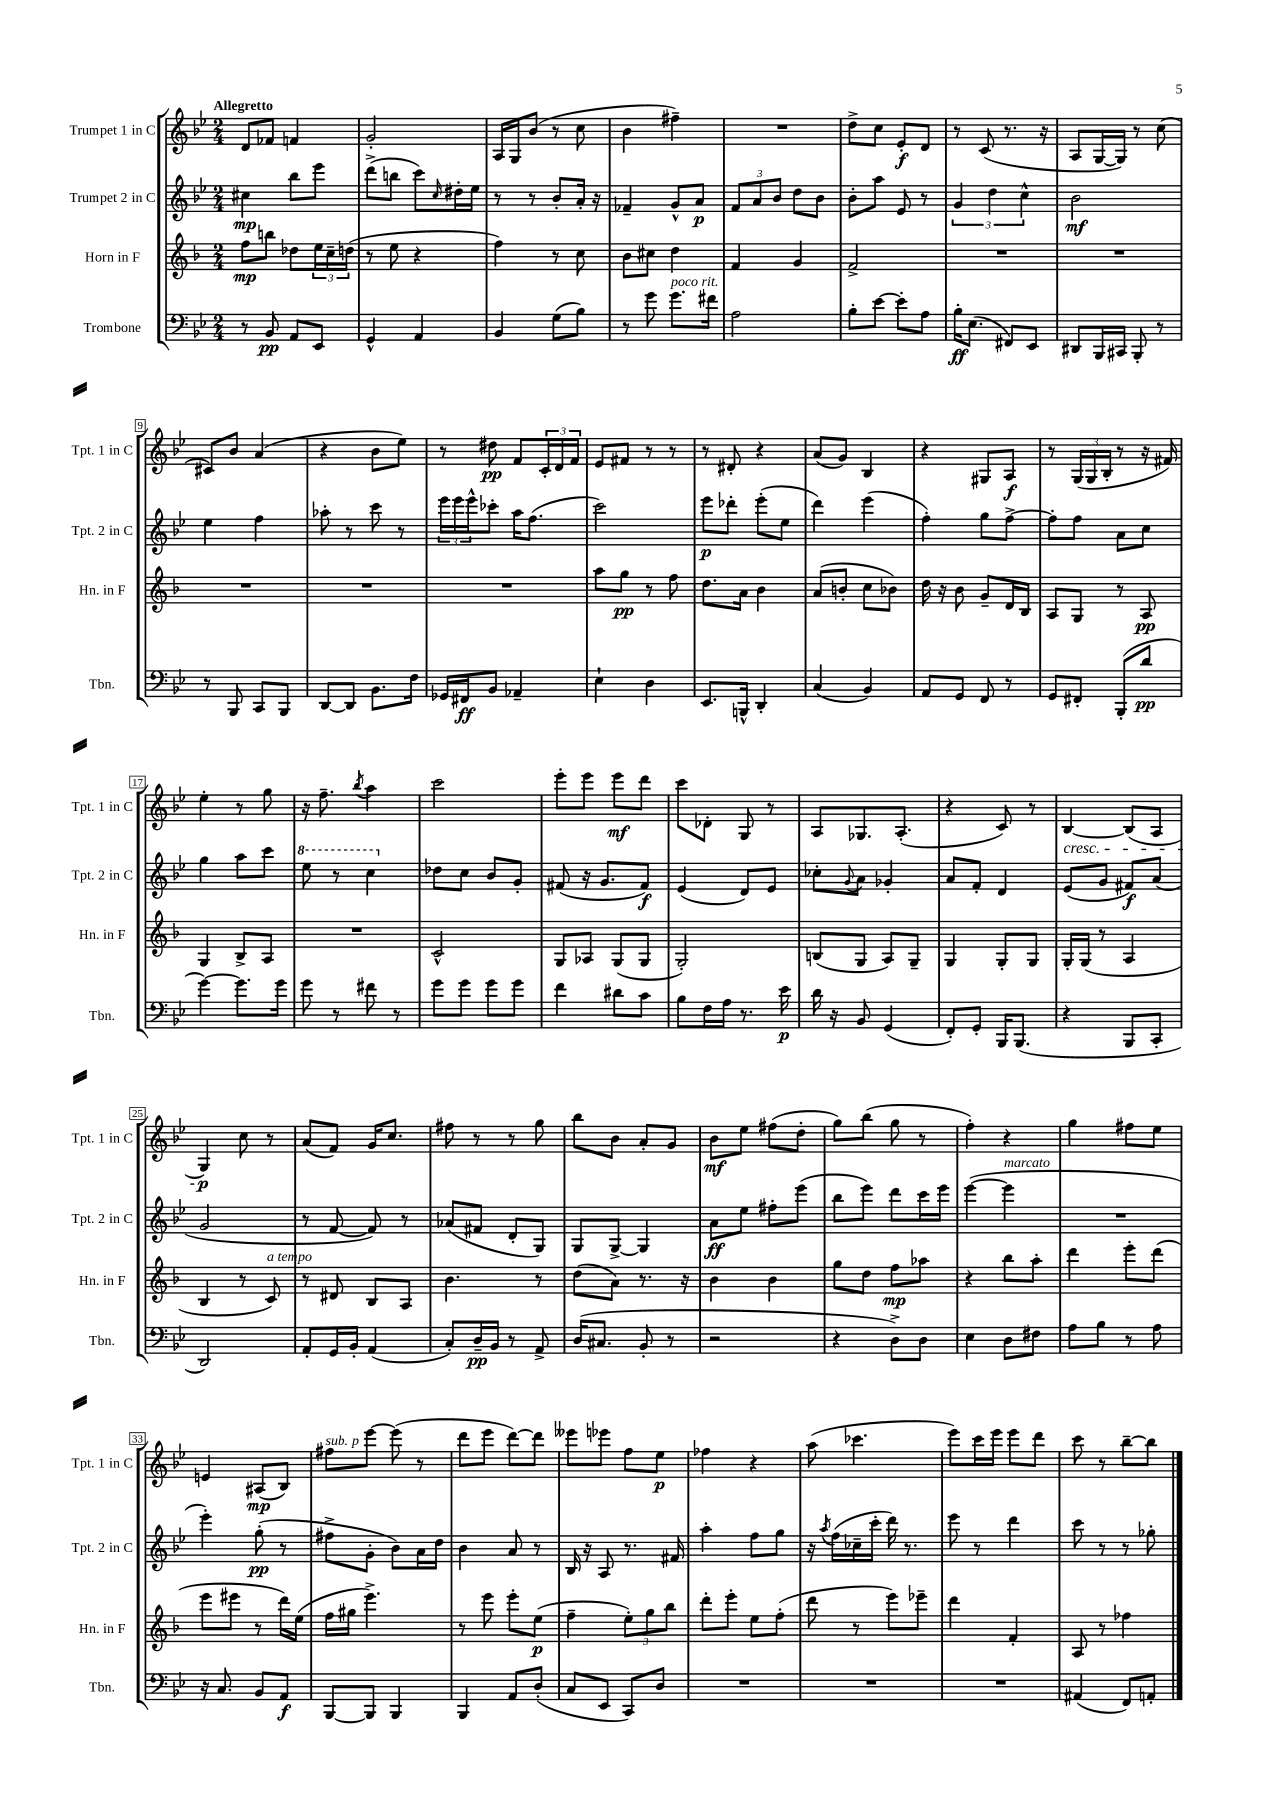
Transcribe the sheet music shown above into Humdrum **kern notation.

**kern	**kern	**kern	**kern
*staff4	*staff3	*staff2	*staff1
*clefF4	*clefG2	*clefG2	*clefG2
*k[b-e-]	*k[b-]	*k[b-e-]	*k[b-e-]
*M2/4	*M2/4	*M2/4	*M2/4
8r	8ff\L	4cc#\	8d/L
8BB-/	8bb\J	.	8f-/J
8AA/L	8dd-\L	8bb-\L	4f/
8EE-/J	24ee\L	8eee-\J	.
.	24cc~\	.	.
.	(24dd\JJ	.	.
=	=	=	=
4GG^^/	8r	(8ddd^\L	2g'/
.	8ee\	8bb\J	.
4AA/	4r	8ccc\L)	.
.	.	16qqcc/	.
.	.	16dd#'\L	.
.	.	16ee-\JJ	.
=	=	=	=
4BB-/	4ff\)	8r	16A/LL
.	.	.	16G/J
.	.	8r	(8b-/J
(8G\L	8r	8b-'/L	8r
8B-\J)	8cc\	16a'/Jk	8cc\
.	.	16r	.
=	=	=	=
8r	8b-\L	4f-~/	4b-\
8g\	8cc#\J	.	.
8.g\L	4dd\	8g^^/L	4ff#~\)
.	.	8a/J	.
16f#\Jk	.	.	.
=	=	=	=
2A\	4f/	12f/L	2r
.	.	12a/	.
.	.	12b-/J	.
.	4g/	8dd\L	.
.	.	8b-\J	.
=	=	=	=
8B-'\L	2f^/	8b-'\L	8dd^\L
[8e-\J	.	8aa\J	8cc\J
8e-'\]L	.	8e-/	8e-'/L
8A\J	.	8r	8d/J
=	=	=	=
16B-'\LK	2r	6g/	8r
(8.E-\J	.	.	.
.	.	.	(8c/
.	.	6dd\	.
8FF#/L)	.	.	8.r
.	.	6cc^^\	.
8EE-/J	.	.	.
.	.	.	16r
=	=	=	=
8DD#/L	2r	2b-\	8A/L
16BBB-/L	.	.	[16G/L
16CC#/JJ	.	.	16G/]JJ)
8BBB-'/	.	.	8r
8r	.	.	(8cc\
=	=	=	=
8r	2r	4ee-\	8c#/L)
8BBB-/	.	.	8b-/J
8CC/L	.	4ff\	(4a/
8BBB-/J	.	.	.
=	=	=	=
[8DD/L	2r	8aa-'\	4r
8DD/]J	.	8r	.
8.BB-\L	.	8ccc\	8b-\L
.	.	8r	8ee-\J)
16F\Jk	.	.	.
=	=	=	=
16GG-/LL	2r	24eee-\LL	8r
.	.	24eee-\	.
16FF#/J	.	.	.
.	.	24eee-^^\J	.
8BB-/J	.	8ccc-'\J	8dd#\
4AA-~/	.	16aa\LK	8f/L
.	.	(8.ff\J	.
.	.	.	24c'/L
.	.	.	24d/
.	.	.	24f/JJ
=	=	=	=
4E-`\	8aa\L	2ccc\)	8e-/L
.	8gg\J	.	8f#/J
4D\	8r	.	8r
.	8ff\	.	8r
=	=	=	=
8.EE-/L	8.dd\L	8eee-\L	8r
.	.	8ddd-'\J	8d#'/
16BBB^^/Jk	16a\Jk	.	.
4DD'/	4b-\	(8eee-'\L	4r
.	.	8ee-\J	.
=	=	=	=
(4C/	(8a/L	4ddd\)	(8a/L
.	8b'/J	.	8g/J)
4BB-/)	8cc\L	(4eee-\	4B-/
.	8b-\J)	.	.
=	=	=	=
8AA/L	16dd\	4ff'\)	4r
.	16r	.	.
8GG/J	8b-\	.	.
8FF/	8g~/L	8gg\L	8G#/L
8r	16d/L	[8ff^\J	8A/J
.	16B-/JJ	.	.
=	=	=	=
8GG/L	8A/L	8ff'\]L	8r
8FF#'/J	8G/J	8ff\J	(24G/LL
.	.	.	24G/
.	.	.	24B-'/JJ
(8BBB-'/L	8r	8a\L	8r
8d/J	8A/	8cc\J	16r
.	.	.	16f#/)
=	=	=	=
[4g\)	4G/	4gg\	4ee-'\
8.g\]L	8B-^/L	8aa\L	8r
.	8A/J	8ccc\J	8gg\
16g\Jk	.	.	.
=	=	=	=
8g\	2r	8eee-\	16r
.	.	.	8.ff~\
8r	.	8r	.
.	.	.	8qbb-/
8f#\	.	4ccc\	4aa\
8r	.	.	.
=	=	=	=
8g\L	2c^^/	8dd-\L	2ccc\
8g\J	.	8cc\J	.
8g\L	.	8b-/L	.
8g\J	.	8g'/J	.
=	=	=	=
4f\	8G/L	(8f#/	8eee-'\L
.	8A-/J	16r	8eee-\J
.	.	8.g/L	.
8d#\L	(8G/L	.	8eee-\L
8c\J	8G/J	8f#/J)	8ddd\J
=	=	=	=
8B-\L	2G'/)	(4e-/	8ccc\L
16F\L	.	.	8d-'\J
16A\JJ	.	.	.
8.r	.	8d/L)	8G/
.	.	8e-/J	8r
16e-\	.	.	.
=	=	=	=
16d\	(8B/L	8cc-'\L	8A/L
16r	.	.	.
.	.	8qqg/	.
8BB-/	8G/J	8a\J	8.G-/
(4GG/	8A/L)	4g-'/	.
.	.	.	(8.A'/J
.	8G~/J	.	.
=	=	=	=
8FF'/L)	4G/	8a/L	4r
8GG'/J	.	8f'/J	.
16BBB-/LK	8G'/L	4d/	8c/)
(8.BBB-/J	.	.	.
.	8G/J	.	8r
=	=	=	=
4r	16G'/LL	(8e-/L	[4B-/
.	(16G/JJ	.	.
.	8r	8g/J	.
8BBB-/L	4A/	8f#/L)	(8B-/]L
8CC'/J	.	(8a/J	8A/J
=	=	=	=
2DD/)	4B-/	2g/	4G/)
.	8r	.	8cc\
.	8c/)	.	8r
=	=	=	=
8AA'/L	8r	8r	(8a/L
16GG/L	8d#/	[8f/	8f/J)
16BB-'/JJ	.	.	.
(4AA/	8B-/L	8f/])	16g/LK
.	.	.	8.cc/J
.	8A/J	8r	.
=	=	=	=
8C'/L)	4.b-\	(8a-/L	8ff#\
16D~/L	.	8f#/J	8r
16BB-/JJ	.	.	.
8r	.	8d'/L	8r
8AA^/	8r	8G/J)	8gg\
=	=	=	=
(16D/LK	(8dd\L	8G/L	8bb-\L
8.C#/J	.	.	.
.	8a\J)	[8G^/J	8b-\J
8BB-'/	8.r	4G/]	8a'/L
8r	.	.	8g/J
.	16r	.	.
=	=	=	=
2r	4b-\	8a\L	8b-\L
.	.	8ee-\J	8ee-\J
.	4b-\	8ff#'\L	(8ff#\L
.	.	(8eee-\J	8dd'\J
=	=	=	=
4r	8gg\L	8bb-\L	8gg\L)
.	8dd\J	8eee-\J)	(8bb-\J
8D^\L)	8ff\L	8ddd\L	8gg\
8D\J	8aa-\J	16ccc\L	8r
.	.	16eee-\JJ	.
=	=	=	=
4E-\	4r	([4eee-\	4ff'\)
8D\L	8bb-\L	4eee-\]	4r
8F#\J	8aa'\J	.	.
=	=	=	=
8A\L	4ddd\	2r	4gg\
8B-\J	.	.	.
8r	8eee'\L	.	8ff#\L
8A\	(8ddd\J	.	8ee-\J
=	=	=	=
16r	8eee\L	4eee-'\)	4e/
8.C/	.	.	.
.	8eee#\J	.	.
8BB-/L	8r	(8gg'\	(8A#/L
8AA/J	16ddd\LL)	8r	8B-/J)
.	(16ee\JJ	.	.
=	=	=	=
[8BBB-/L	16ff\LL	8ff#^\L	8ff#\L
.	16gg#\JJ	.	.
8BBB-/]J	4.eee^\)	8g'\J	[8eee-\J
4BBB-/	.	8b-\L)	(8eee-\]
.	.	16a\L	8r
.	.	16dd\JJ	.
=	=	=	=
4BBB-/	8r	4b-\	8ddd\L
.	8eee\	.	8eee-\J
8AA/L	8eee'\L	8a/	[8ddd\L)
(8D'/J	(8ee\J	8r	8ddd\]J
=	=	=	=
8C/L	4ff~\	16B-/	8eee--\L
.	.	16r	.
8EE-/J	.	8A/	8eee-\J
8CC/L)	12ee'\L)	8.r	8ff\L
.	12gg\	.	.
8D/J	.	.	8ee-\J
.	12bb-\J	.	.
.	.	16f#/	.
=	=	=	=
2r	8ddd'\L	4aa'\	4ff-\
.	8eee'\J	.	.
.	8ee\L	8ff\L	4r
.	(8ff'\J	8gg\J	.
=	=	=	=
2r	8ddd\	16r	(8aa\
.	.	8qaa/	.
.	.	(16ff\LL	.
.	8r	16cc-~\	4.ccc-\
.	.	16ccc'\JJ	.
.	8eee\L)	16ddd\)	.
.	.	8.r	.
.	8eee-~\J	.	.
=	=	=	=
2r	4ddd\	8eee-\	8eee-\L)
.	.	8r	16ccc\L
.	.	.	16eee-\JJ
.	4f'/	4ddd\	8eee-\L
.	.	.	8ddd\J
=	=	=	=
(4AA#/	8A/	8ccc\	8ccc\
.	8r	8r	8r
8FF/L)	4ff-\	8r	[8bb-~\L
8AA'/J	.	8gg-'\	8bb-\]J
==	==	==	==
*-	*-	*-	*-
